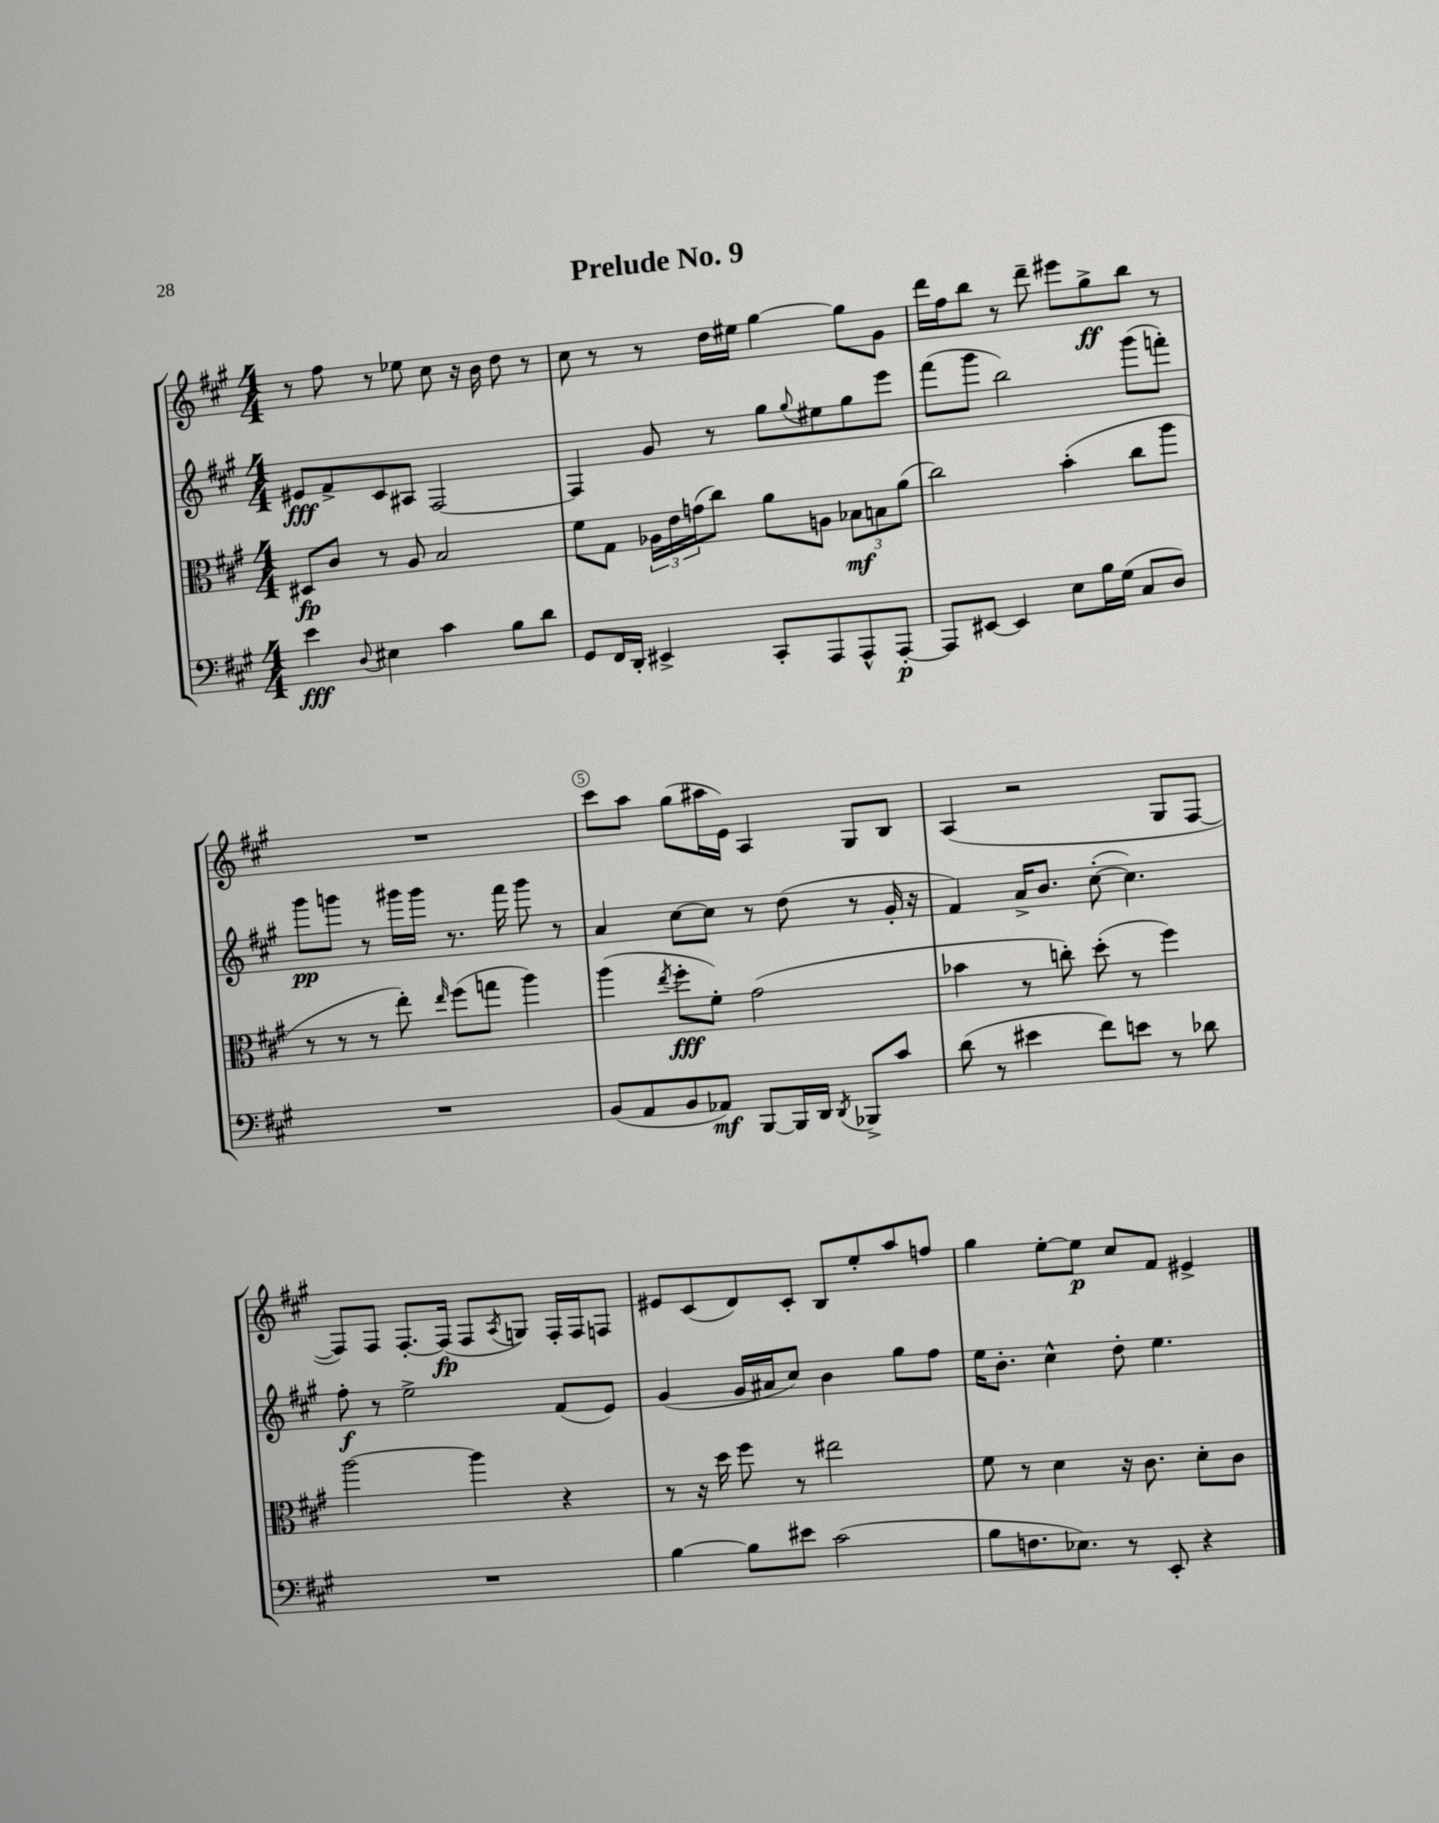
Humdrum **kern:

**kern	**kern	**kern	**kern
*staff4	*staff3	*staff2	*staff1
*clefF4	*clefC3	*clefG2	*clefG2
*k[f#c#g#]	*k[f#c#g#]	*k[f#c#g#]	*k[f#c#g#]
*M4/4	*M4/4	*M4/4	*M4/4
4e	8D#	8e#	8r
.	8c#	8f#^	8ff#
8qqD	.	.	.
4E#	8r	8c#	8r
.	8A	8A#	8ee-
4c#	2B	[2F#	8cc#
.	.	.	16r
.	.	.	16b
8B	.	.	8dd
8d	.	.	8r
=	=	=	=
8GG#	8f#	4F#]	8cc#
16FF#	8G#	.	8r
16DD'	.	.	.
4EE#^	24A-	8g#	8r
.	24e	.	.
.	(24g	.	.
.	8cc#)	8r	16dd
.	.	.	16ee#
8CC#'	8a	8gg#	[4gg#
.	.	8qqgg#	.
8AAA	8A	8ee#	.
8AAA^^	12B-	8gg#	8gg#]
.	12B	.	.
[8AAA'	.	8eee	8g#
.	(12a	.	.
=	=	=	=
8AAA]	2cc#)	(8fff#	16ddd
.	.	.	16ff#
[8EE#	.	8ggg#	8bb
4EE#]	.	2bb)	8r
.	.	.	8ddd~
8E	(4b'	.	8eee#
16B	.	.	8gg#^
(16G#	.	.	.
8C#	8cc#	(8ggg#	8bb
8D)	8aa	8fff')	8r
=	=	=	=
1r	8r	8ggg#	1r
.	8r	8ggg	.
.	8r	8r	.
.	8ee')	16ggg#	.
.	.	16ggg#	.
.	16qqee	.	.
.	(8ff#	8.r	.
.	8gg	.	.
.	.	16fff#	.
.	4aa)	8ggg#	.
.	.	8r	.
=	=	=	=
(8BB	(4aa	4a	8ccc#
8AA	.	.	8aa
.	8qee	.	.
8BB	8ff#'	[8cc#	(8gg#
8AA-)	8f#')	8cc#]	16aa#
.	.	.	16e)
[8BBB	(2g#	8r	4A
16BBB]	.	(8dd	.
16DD	.	.	.
8qDD	.	.	.
8BBB-^	.	8r	8G#
8c#	.	16g#'	8B
.	.	16r	.
=	=	=	=
(8d	4b-	4f#)	(4A
8r	.	.	.
4e#	8r	16a^	2r
.	.	8.b	.
.	8cc')	.	.
8f#)	(8dd'	([8cc#'	.
8e	8r	4.cc#])	.
8r	4ff#)	.	8G#
8d-	.	.	[8F#
=	=	=	=
1r	[2aa	8ff#'	8F#])
.	.	8r	8F#
.	.	2ee^	[8.F#'
.	.	.	(16F#]
.	4aa]	.	8F#
.	.	.	8qA
.	.	.	8G)
.	4r	(8f#	16F#'
.	.	.	16F#
.	.	8e)	8F
=	=	=	=
[4B	8r	(4g#	8e#
.	16r	.	(8c#
.	16dd	.	.
8B]	8ff#	16g#	8d)
.	.	16a#	.
8e#	8r	8cc#)	8c#'
(2c#	2ee#	4b	8B
.	.	.	8ee'
.	.	8gg#	8aa
.	.	8ff#	8ff
=	=	=	=
8B	8f#	16ee	4gg#
.	.	8.b'	.
8.F	8r	.	.
.	4d	4cc#^^	[8ee'
8.E-)	.	.	.
.	.	.	8ee]
8r	16r	8dd'	8cc#
.	8.c#	.	.
8EE'	.	4.ee	8f#
4r	8d'	.	4e#^
.	8c#	.	.
==	==	==	==
*-	*-	*-	*-
